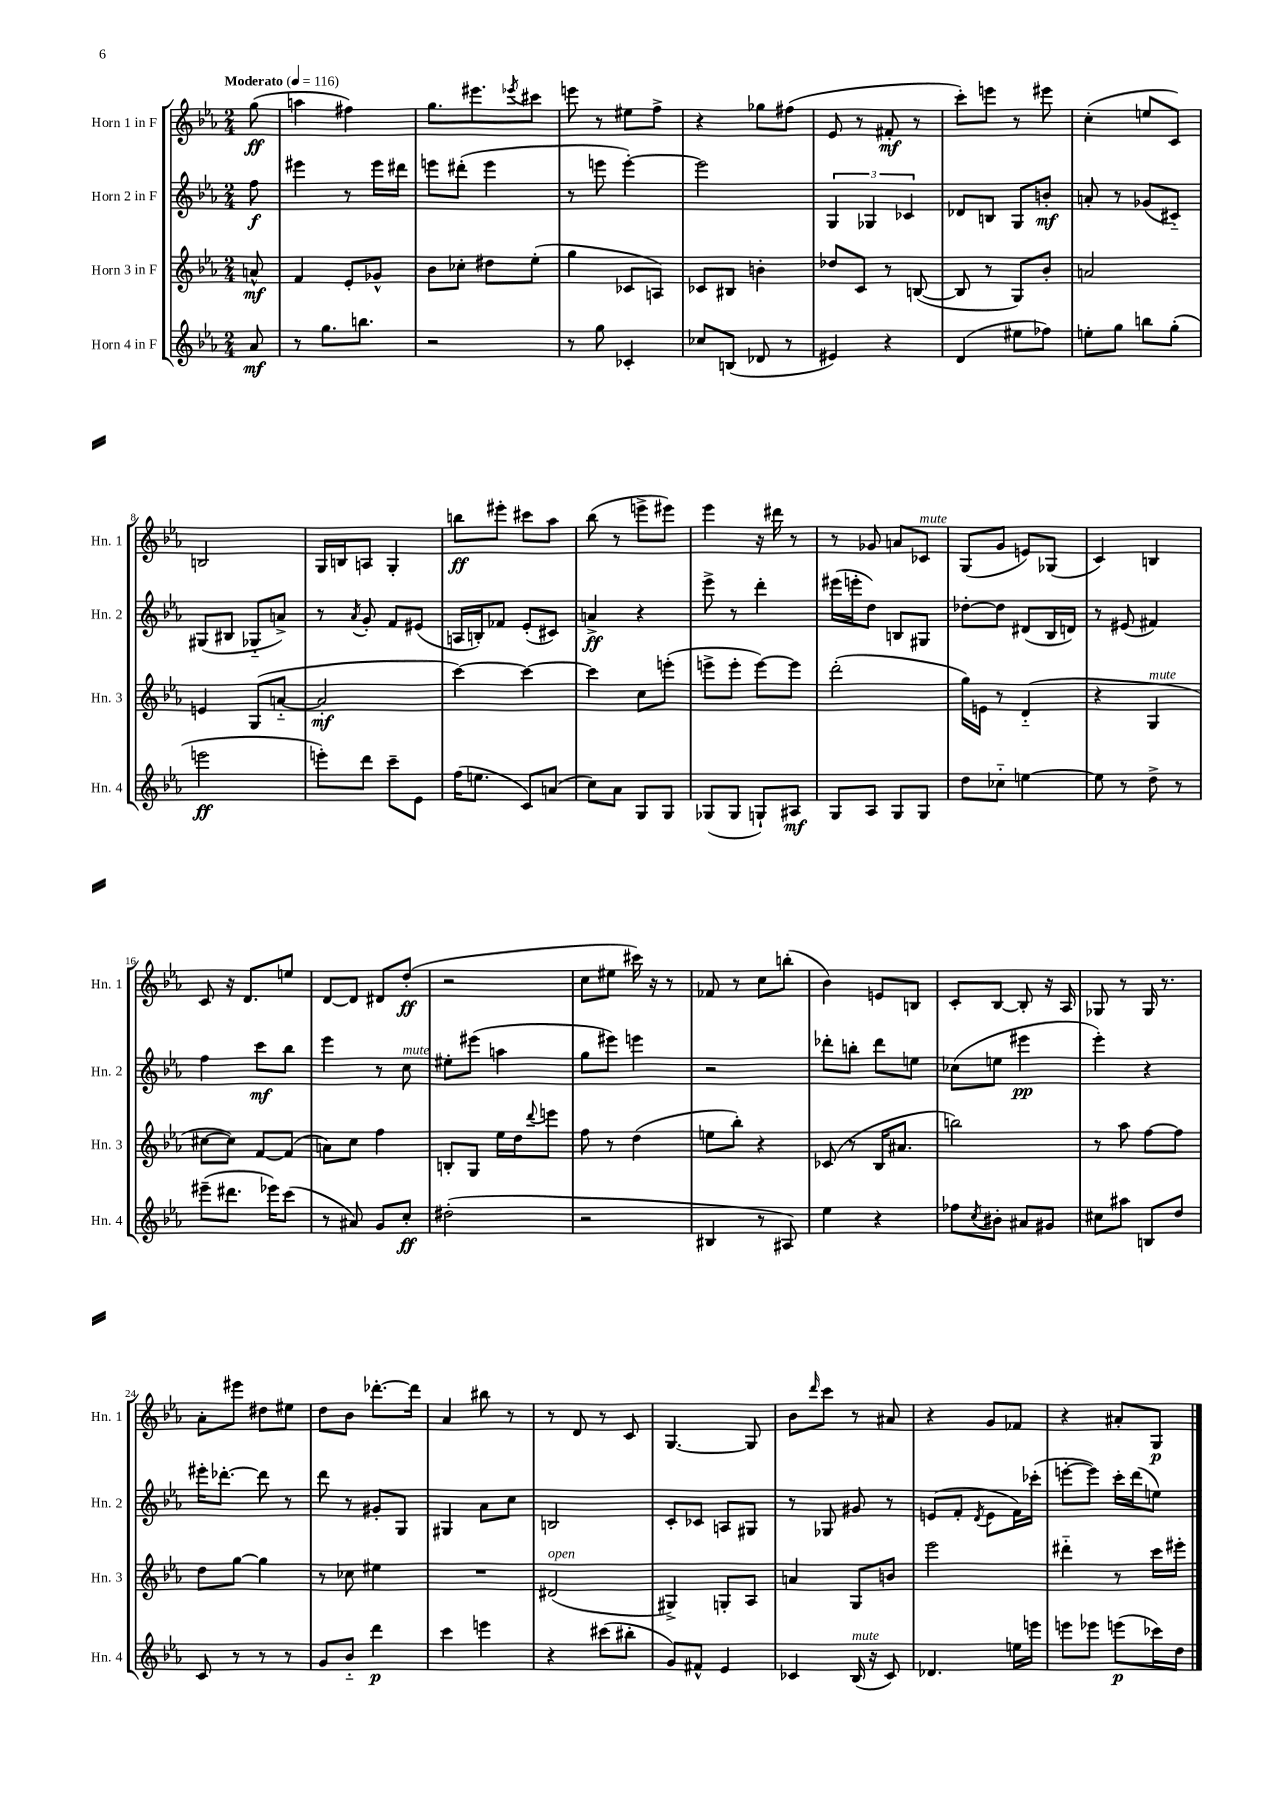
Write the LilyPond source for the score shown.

<<
\new StaffGroup <<
\new Staff = "s0" \with { instrumentName = "Horn 1 in F" shortInstrumentName = "Hn. 1" } {
    \clef treble \key ees \major \numericTimeSignature \time 2/4 \partial 8 \tempo "Moderato" 4 = 116
    g''8\ff( |
    a''4 fis''4) |
    g''8. eis'''8. \acciaccatura { ees'''8 } cis'''8 |
    e'''8 r8 eis''8 f''8-> |
    r4 ges''8 fis''8( |
    ees'8 r8 fis'8-.\mf r8 |
    c'''8-.) e'''8 r8 eis'''8 |
    c''4-.( e''8 c'8) |
    b2 |
    g16 b16 a8 g4-. |
    b''8\ff eis'''8-. cis'''8 aes''8 |
    bes''8( r8 e'''8-> eis'''8) |
    ees'''4 r16 dis'''16 r8 |
    r8 ges'8 a'8 ces'8^\markup { \italic "mute" } |
    g8( g'8 e'8) ges8( |
    c'4) b4 |
    c'8 r16 d'8. e''8 |
    d'8~ d'8 dis'8 d''8-.\ff( |
    r2 |
    c''8 eis''8 cis'''16) r16 r8 |
    fes'8 r8 c''8 b''8-.( |
    bes'4) e'8 b8 |
    c'8-. bes8~ bes8-. r16 aes16 |
    ges8 r8 ges16 r8. |
    aes'8-. eis'''8 dis''8 eis''8 |
    d''8 bes'8 des'''8.~-. des'''16 |
    aes'4 bis''8 r8 |
    r8 d'8 r8 c'8 |
    g4.~ g8 |
    bes'8 \grace { d'''16 } c'''8 r8 ais'8 |
    r4 g'8 fes'8 |
    r4 ais'8-. g8\p \bar "|." |
}
\new Staff = "s1" \with { instrumentName = "Horn 2 in F" shortInstrumentName = "Hn. 2" } {
    \clef treble \key ees \major \numericTimeSignature \time 2/4 \partial 8
    f''8\f |
    eis'''4 r8 eis'''16 dis'''16 |
    e'''8 dis'''8-.( e'''4 |
    r8 e'''8 e'''4~-.) |
    e'''2 |
    \tuplet 3/2 { g4 ges4 ces'4 } |
    des'8 b8 g8 b'8-.\mf |
    a'8-. r8 ges'8( cis'8-_) |
    gis8( bis8 ges8-_ a'8->) |
    r8 \acciaccatura { aes'8 } g'8-. f'8 eis'8( |
    a16 b16-.) fes'8 ees'8-.( cis'8) |
    a'4->\ff r4 |
    ees'''8-> r8 d'''4-. |
    eis'''16( e'''16-. d''8) b8 gis8 |
    des''8~-. des''8 dis'8( bes16 d'16) |
    r8 eis'8( fis'4) |
    f''4 c'''8\mf bes''8 |
    ees'''4 r8 c''8^\markup { \italic "mute" } |
    eis''8-. eis'''8( a''4 |
    g''8 eis'''8) e'''4 |
    r2 |
    des'''8-. b''8-. des'''8 e''8 |
    ces''8( e''8 eis'''4\pp |
    ees'''4-.) r4 |
    eis'''16-. des'''8.~-. des'''8 r8 |
    d'''8 r8 gis'8-. g8 |
    gis4 aes'8 c''8 |
    b2 |
    c'8-. ces'8 a8 gis8 |
    r8 ges8 gis'8 r8 |
    e'8( f'8-. \acciaccatura { d'8 } e'8 f'16) ces'''16-.( |
    e'''8~-. e'''8) c'''16-. d'''16( e''8) \bar "|." |
}
\new Staff = "s2" \with { instrumentName = "Horn 3 in F" shortInstrumentName = "Hn. 3" } {
    \clef treble \key ees \major \numericTimeSignature \time 2/4 \partial 8
    a'8-^\mf |
    f'4 ees'8-. ges'8-^ |
    bes'8 ces''8-. dis''8 ees''8-.( |
    g''4 ces'8 a8) |
    ces'8 bis8 b'4-. |
    des''8 c'8 r8 b8~( |
    b8 r8 g8) bes'8-. |
    a'2 |
    e'4 g8( a'8~-_ |
    a'2-.\mf |
    c'''4~) c'''4~ |
    c'''4 c''8 e'''8-.( |
    e'''8-> e'''8-. e'''8~) e'''8 |
    d'''2-.( |
    g''16) e'16 r8 d'4-_( |
    r4 g4^\markup { \italic "mute" } |
    cis''8~ cis''8) f'8~ f'8( |
    a'8) c''8 f''4 |
    b8-. g8 ees''16 d''16 \appoggiatura { d'''8 } e'''8 |
    f''8 r8 d''4( |
    e''8 bes''8-.) r4 |
    ces'8( r8 bes16 ais'8. |
    b''2) |
    r8 aes''8 f''8~ f''8 |
    d''8 g''8~ g''4 |
    r8 ces''8 eis''4 |
    R2 |
    dis'2^\markup { \italic "open" }( |
    gis4->) g8-. aes8 |
    a'4 g8 b'8 |
    ees'''2 |
    dis'''4-_ r8 c'''16 eis'''16-. \bar "|." |
}
\new Staff = "s3" \with { instrumentName = "Horn 4 in F" shortInstrumentName = "Hn. 4" } {
    \clef treble \key ees \major \numericTimeSignature \time 2/4 \partial 8
    aes'8\mf |
    r8 g''8. b''8. |
    r2 |
    r8 g''8 ces'4-. |
    ces''8 b8( des'8 r8 |
    eis'4) r4 |
    d'4( eis''8 fes''8) |
    e''8-. g''8 b''8 g''8-.( |
    e'''2\ff |
    e'''8-.) d'''8 c'''8-- ees'8 |
    f''16( e''8. c'8) a'8( |
    c''8) aes'8 g8 g8 |
    ges8( ges8 g8-!) ais8\mf |
    g8 aes8 g8 g8 |
    d''8 ces''8-_ e''4~ |
    e''8 r8 d''8-> r8 |
    eis'''8--( dis'''8. ees'''16) c'''8( |
    r8 ais'8) g'8 c''8-.\ff |
    dis''2-.( |
    r2 |
    bis4 r8 ais8) |
    ees''4 r4 |
    fes''8 \acciaccatura { c''8 } bis'8-. ais'8 gis'8 |
    cis''8 ais''8 b8 d''8 |
    c'8 r8 r8 r8 |
    g'8 bes'8-_ d'''4\p |
    c'''4 e'''4 |
    r4 cis'''8( bis''8-. |
    g'8) fis'8-^ ees'4 |
    ces'4 bes16^\markup { \italic "mute" }( r16 ces'8) |
    des'4. e''16 e'''16 |
    e'''8 ees'''8 e'''8\p( ces'''16) d''16 \bar "|." |
}
>>
>>
